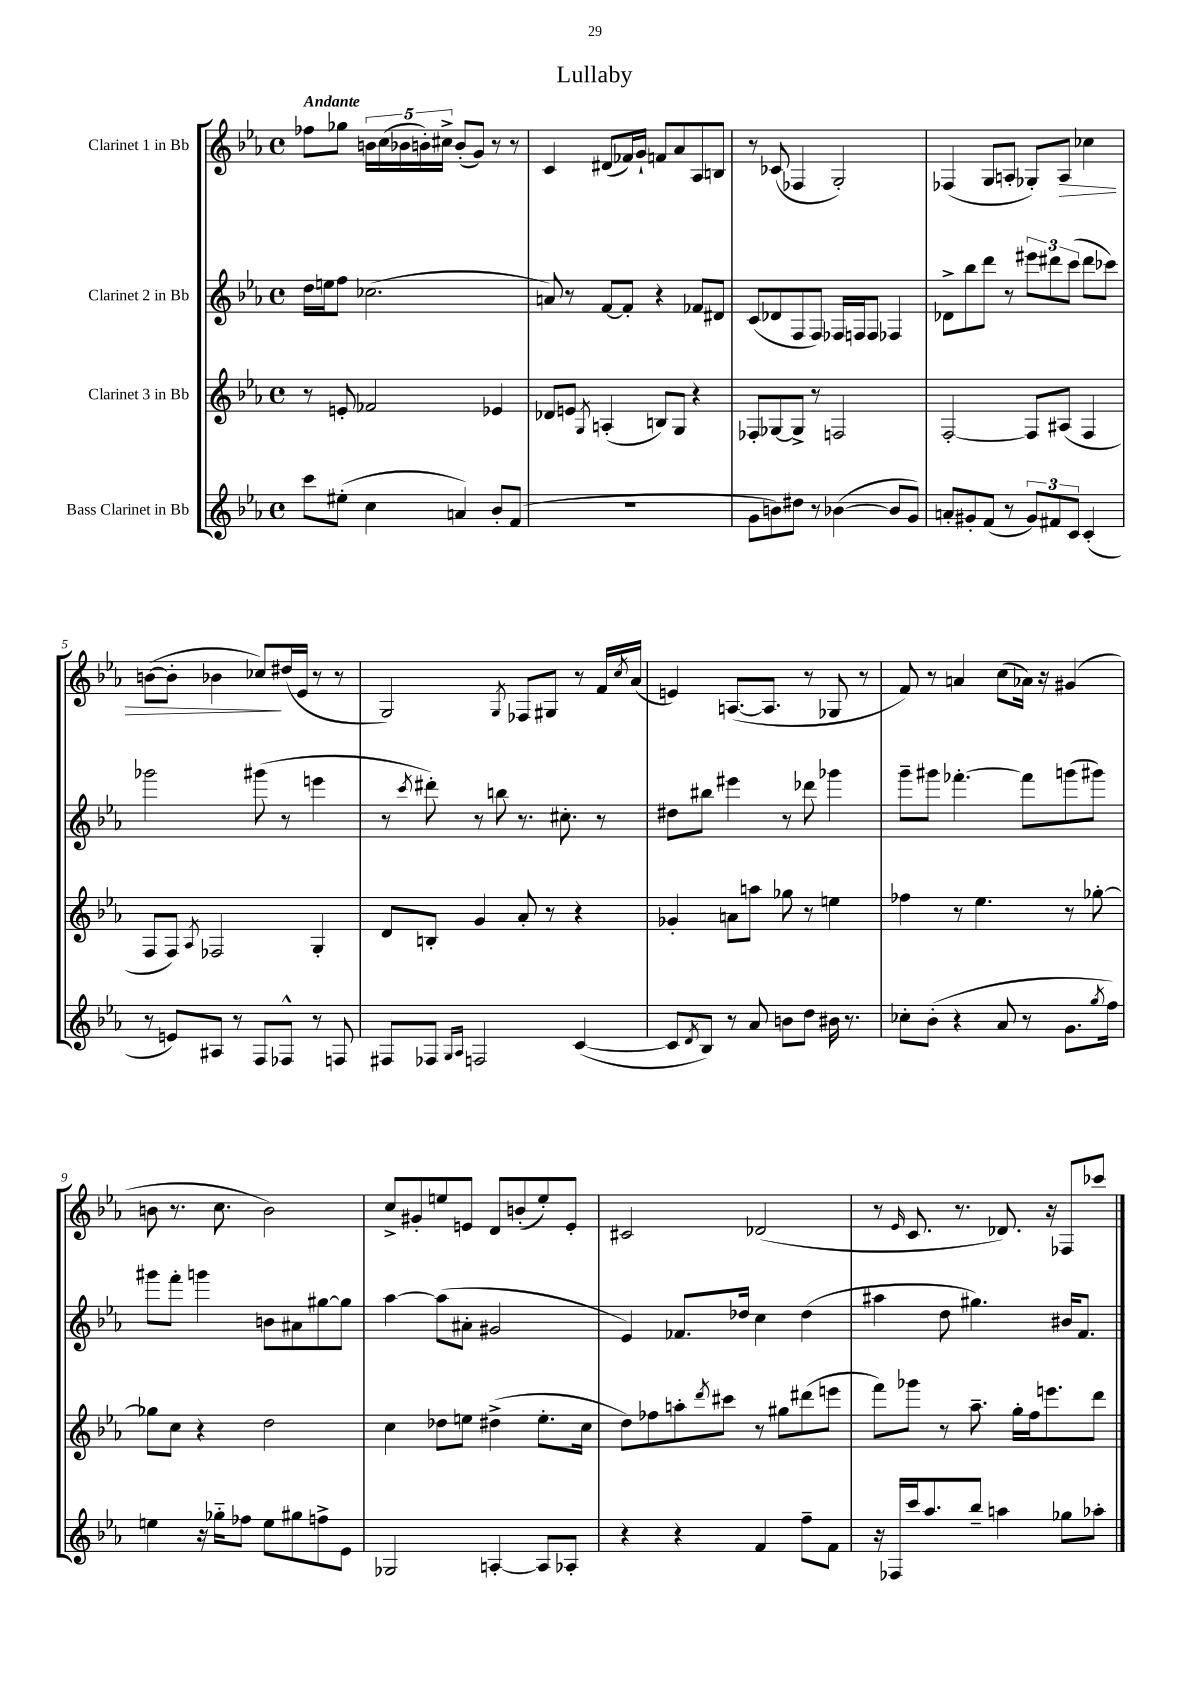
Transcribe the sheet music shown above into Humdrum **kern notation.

**kern	**kern	**kern	**kern
*staff4	*staff3	*staff2	*staff1
*clefG2	*clefG2	*clefG2	*clefG2
*k[b-e-a-]	*k[b-e-a-]	*k[b-e-a-]	*k[b-e-a-]
*M4/4	*M4/4	*M4/4	*M4/4
*met(c)	*met(c)	*met(c)	*met(c)
8ccc\L	8r	16dd\LL	8ff-\L
.	.	16ee\J	.
(8ee#'\J	8e'/	8ff\J	8gg-\J
4cc\	2f-/	(2.cc-\	20b\LL
.	.	.	(20cc\
.	.	.	20b-\
.	.	.	20b'\)
.	.	.	20cc#^\JJ
4a/)	.	.	(8b'/L
.	.	.	8g/J)
8b-'/L	4e-/	.	8r
(8f/J	.	.	8r
=	=	=	=
1r	8d-/L	8a/)	4c/
.	8e/J	8r	.
.	8qG/	.	.
.	(4A'/	[8f/L	(8d#/L
.	.	8f'/]J	16f-/L)
.	.	.	16g`/JJ
.	8B/L)	4r	8f/L
.	8G/J	.	8a-/
.	4r	8f-/L	8A-/
.	.	8d#/J	8B/J
=	=	=	=
8g\L	8F-'/L	(8c/L	8r
8b\)	[8G-/	8d-/	(8c-/
8dd#\J	8G-^/]J	8F/	4F-/
8r	8r	8F/J)	.
([4b-\	2F/	16F-/LL	2G'/)
.	.	16F/J	.
.	.	8F/J	.
8b-/]L	.	4F-/	.
8g/J)	.	.	.
=	=	=	=
8a'/L	[2F'/	8d-^\L	(4F-/
8g#'/	.	8bb-\	.
(8f/J	.	8ddd\J	8G/L
8r	.	8r	8A'/J
12g#/L)	8F/]L	12eee#\L	8G-'/L)
12f#/	.	12ddd#\	.
.	(8A#/J	.	8A/J
12c/J	.	(12ccc\J	.
(4c'/	4F/	8ddd#\L	4cc-\
.	.	8ccc-\J)	.
=	=	=	=
8r	8F/L	2ggg-\	([8b\L
8e/L)	8F/J)	.	8b'\]J
.	8qA-/	.	.
8A#/J	2F-/	.	4b-\
8r	.	.	.
8F/L	.	(8ggg#\	8cc-/L)
8F-^^/J	.	8r	(16dd#/L
.	.	.	16e-/JJ
8r	4G'/	4eee\	8r
8F/	.	.	8r
=	=	=	=
8F#/L	8d/L	8r	2G/)
.	.	8qccc/	.
8F-/J	8B'/J	8ddd#'\)	.
16qqG/LL	.	.	.
16qqA-/JJ	.	.	.
2F/	4g/	8r	.
.	.	8bb\	.
.	.	.	8qG/
.	8a-'/	8.r	8F-/L
.	8r	.	8G#/J
.	.	8.cc#'\	.
([4c/	4r	.	8r
.	.	8r	16f/LL
.	.	.	8qcc/
.	.	.	(16a-/JJ
=	=	=	=
8c/]L	4g-'/	8dd#\L	4e/)
8qd/	.	.	.
8B-/J)	.	8bb#\J	.
8r	8a\L	4eee#\	([8.A/L
8a-/	8aa\J	.	.
.	.	.	8.A/]J
8b\L	8gg-\	8r	.
8dd\J	8r	8ddd-\	8r
16b#\	4ee\	4ggg-\	8G-/
8.r	.	.	.
.	.	.	8r
=	=	=	=
8cc-'\L	4ff-\	8ggg~\L	8f/)
(8b-'\J	.	8ggg#\J	8r
4r	8r	[4.fff-'\	4a/
.	4.ee-\	.	.
8a-/	.	.	(8cc\L
8r	.	8fff-\]L	16a-\Jk)
.	.	.	16r
8.g\L	8r	(8ggg\	(4g#/
.	[8gg-'\	8ggg#\J)	.
8qgg/	.	.	.
16ff\Jk)	.	.	.
=	=	=	=
4ee\	8gg-\]L	8ggg#\L	8b\
.	8cc\J	8fff'\J	8.r
16r	4r	4ggg\	.
16gg-'~\LK	.	.	8.cc\
8ff-\J	.	.	.
8ee\L	2dd\	8b\L	2b\)
8gg#\	.	8a#\	.
8ff^\	.	[8gg#\	.
8e-\J	.	8gg#\]J	.
=	=	=	=
2G-/	4cc\	[4aa-\	8cc^/L
.	.	.	8g#'/
.	8dd-\L	(8aa-\]L	8ee/
.	8ee\J	8a#'\J	8e/J
[4A'/	(4dd#^\	2g#/	8d/L
.	.	.	(8b'/
8A/]L	8.ee'\L	.	8ee'/)
8A-'/J	.	.	8e'/J
.	16cc\Jk	.	.
=	=	=	=
4r	8dd\L)	4e-/)	2c#/
.	8ff-\	.	.
4r	8aa'\	8.f-/L	.
.	8qddd/	.	.
.	8ccc#\J	.	.
.	.	16dd-/Jk	.
4f/	8r	4cc\	(2d-/
.	8gg#\L	.	.
8ff~\L	(8ddd#\	(4dd-\	.
8f\J	8eee\J	.	.
=	=	=	=
16r	8fff\L)	4aa#\	8r
16F-/LL	.	.	.
.	.	.	16qqe-/
16ccc/J	8ggg-\J	.	8.c/
8.aa-/	.	.	.
.	8r	8dd\	.
.	.	.	8.r
8bb-~/J	8.aa-~\	4.gg#\)	.
4aa\	.	.	8.d-/)
.	16gg'\LL	.	.
.	16ff\J	.	.
.	8.eee\	.	16r
8gg-\L	.	16b#/LK	8F-/L
.	.	8.f/J	.
8aa-'\J	8ddd\J	.	8ccc-/J
==	==	==	==
*-	*-	*-	*-
